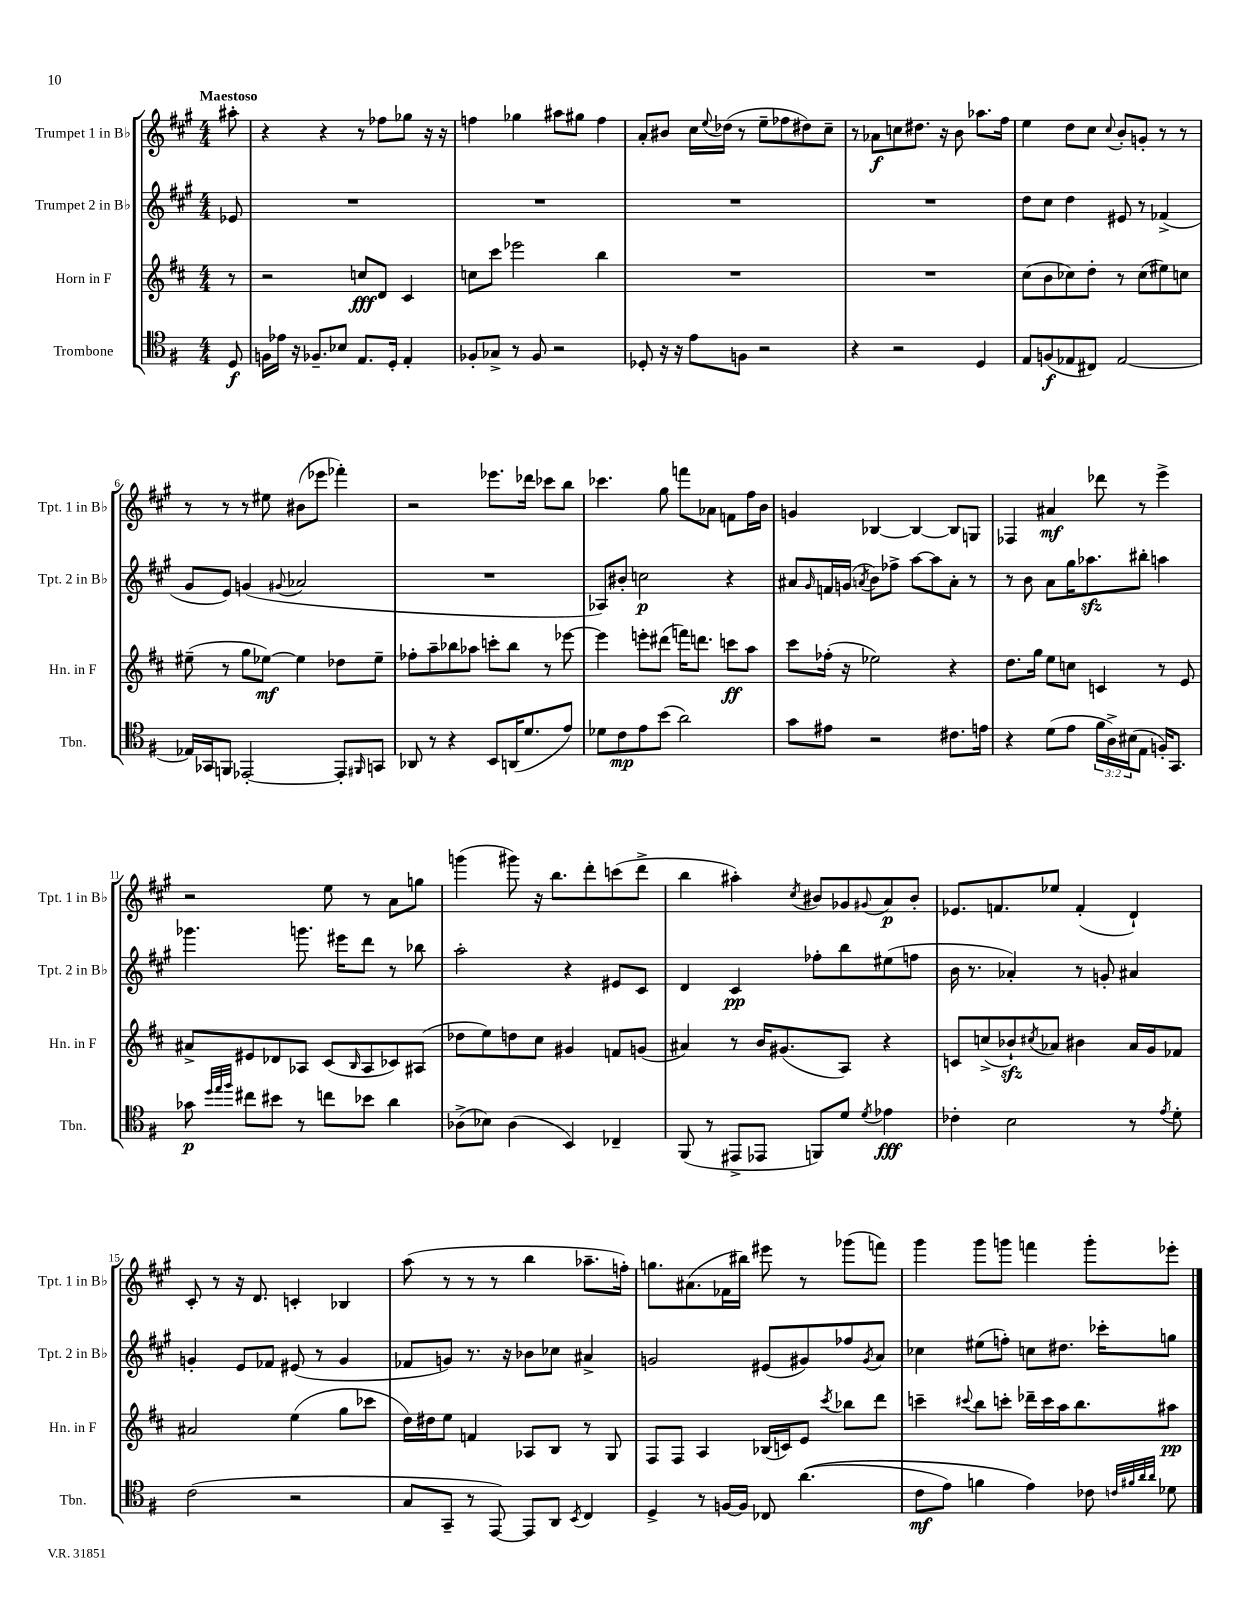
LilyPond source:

<<
\new StaffGroup <<
\new Staff = "s0" \with { instrumentName = "Trumpet 1 in Bb" shortInstrumentName = "Tpt. 1 in Bb" } {
    \clef treble \key a \major \numericTimeSignature \time 4/4 \partial 8 \tempo "Maestoso"
    ais''8-. |
    r4 r4 r8 fes''8 ges''8 r16 r16 |
    f''4 ges''4 ais''8 gis''8 f''4 |
    a'8-. bis'8 cis''16 \appoggiatura { e''8 } des''16( r8 e''8-- fes''8 dis''8) cis''8-- |
    r8 aes'8\f c''8 dis''8. r16 b'8 aes''8. fis''16 |
    e''4 d''8 cis''8 \appoggiatura { cis''8 } b'8-. g'8-. r8 r8 |
    r8 r8 r8 eis''8 bis'8( ees'''8 fes'''4-.) |
    r2 ees'''8. des'''16 ces'''8 b''8 |
    ces'''4. gis''8 f'''8 aes'8 f'8 fis''16 b'16 |
    g'4 bes4~ bes4~ bes8 g8 |
    fes4 ais'4\mf des'''8 r8 e'''4-> |
    r2 e''8 r8 a'8 g''8 |
    g'''4( gis'''8) r16 b''8. d'''8-. c'''8( d'''8-> |
    b''4 ais''4-.) \acciaccatura { cis''8 } bis'8 ges'8 \appoggiatura { gis'8 } a'8\p bis'8-. |
    ees'8. f'8. ees''8 f'4-.( d'4-!) |
    cis'8-. r8 r16 d'8. c'4-. bes4 |
    a''8( r8 r8 r8 b''4 aes''8.-- f''16-.) |
    g''8. ais'8.( fes'16 bis''16) eis'''8 r8 ges'''8( f'''8) |
    gis'''4 gis'''8 g'''8 f'''4 g'''8-. ees'''8-. \bar "|." |
}
\new Staff = "s1" \with { instrumentName = "Trumpet 2 in Bb" shortInstrumentName = "Tpt. 2 in Bb" } {
    \clef treble \key a \major \numericTimeSignature \time 4/4 \partial 8
    ees'8 |
    R1 |
    R1 |
    R1 |
    R1 |
    d''8 cis''8 d''4 eis'8 r8 fes'4->( |
    gis'8 e'8) g'4( \appoggiatura { gis'8 } aes'2 |
    R1 |
    aes8) bis'8-. c''2\p r4 |
    ais'8 \grace { gis'16 } f'16 g'16( \acciaccatura { a'8 } b'8) fes''8-> a''8~ a''8 a'8-. r8 |
    r8 b'8 a'8 gis''16 aes''8.\sfz bis''8-. a''4 |
    ges'''4. g'''8. eis'''16 d'''8 r8 bes''8 |
    a''2-. r4 eis'8 cis'8 |
    d'4 cis'4\pp fes''8-. b''8 eis''8( f''8 |
    b'16 r8. aes'4-.) r8 g'8-. ais'4 |
    g'4-. e'8 fes'8 eis'8( r8 g'4 |
    fes'8 g'8) r8. r16 bes'8 ces''8 ais'4-> |
    g'2 eis'8( gis'8) fes''8 \acciaccatura { gis'8 } a'8 |
    ces''4 eis''8( f''8-.) c''8 dis''8. ces'''16-. g''8 \bar "|." |
}
\new Staff = "s2" \with { instrumentName = "Horn in F" shortInstrumentName = "Hn. in F" } {
    \clef treble \key d \major \numericTimeSignature \time 4/4 \partial 8
    r8 |
    r2 c''8\fff d'8 cis'4 |
    c''8 cis'''8 ees'''2 b''4 |
    R1 |
    R1 |
    cis''8( b'8 ces''8) d''8-. r8 ces''8( eis''8) c''8 |
    eis''8--( r8 g''8 ees''8~\mf) ees''4 des''8 ees''8-- |
    fes''8-. a''8-- bes''8 aes''8 c'''8-. bes''8 r8 ees'''8~ |
    ees'''4 e'''8-. dis'''8( f'''16) d'''8. c'''8\ff a''8 |
    cis'''8 fes''16-.( r16 ees''2) r4 |
    d''8. g''16 e''8 c''8 c'4 r8 e'8 |
    ais'8-> eis'8 des'8 aes8 cis'8( \grace { b16 } aes8 ces'8) ais8( |
    des''8 e''8) d''8 cis''8 gis'4 f'8 g'8( |
    ais'4) r8 b'16 gis'8.( a8) r4 |
    c'8 c''8->( bes'8-!\sfz) \acciaccatura { cis''8 } aes'8 bis'4 aes'16 g'16 fes'8 |
    ais'2 e''4( g''8 ces'''8 |
    d''16) dis''16 e''8 f'4 aes8 b8 r8 g8 |
    fis8 fis8 a4 bes16( c'16) e'8 \acciaccatura { cis'''8 } bes''8 d'''8 |
    c'''4-- \appoggiatura { cis'''8 } b''8 c'''8-. des'''16-- c'''16 a''16 b''8. ais''8\pp \bar "|." |
}
\new Staff = "s3" \with { instrumentName = "Trombone" shortInstrumentName = "Tbn." } {
    \clef tenor \key g \major \numericTimeSignature \time 4/4 \override Staff.TupletNumber.text = #tuplet-number::calc-fraction-text \partial 8
    d8\f |
    f16 ees'16 r16 fes8.-- bes8 e8. d16-. e4-. |
    fes8-. ges8-> r8 fes8 r2 |
    des8-. r16 r16 e'8 f8 r2 |
    r4 r2 d4 |
    e8 f8\f( ees8 cis8) ees2~ |
    ees16 ges,16 f,8 ees,2~-. ees,8-. \grace { fis,16 } g,8 |
    aes,8 r8 r4 b,8 a,16( d'8. e'8) |
    des'8 c'8\mp e'8 b'8( a'2) |
    g'8 eis'8 r2 cis'8. e'16 |
    r4 d'8( e'8 \tuplet 3/2 { fis'16 a16->) bis16( } e8 f16-.) g,8. |
    ges'8\p \grace { d''32 e''32 fis''32 } cis''8 bis'8 r8 c''8 bes'8 a'4 |
    aes8->( bes8) aes4( b,4) ces4-- |
    fis,8( r8 eis,8-> ees,8 f,8) d'8 \acciaccatura { d'8 } ees'4\fff |
    ces'4-. b2 r8 \acciaccatura { e'8 } d'8-. |
    c'2( r2 |
    g8 g,8-- r8 e,8~) e,8 a,8 \acciaccatura { b,8 } c4 |
    d4-> r8 f16~ f16 ces8 a'4.(\( |
    c'8\mf e'8) f'4 e'4\) ces'8 \grace { c'32 fis'32 a'32 a'32 } des'8 \bar "|." |
}
>>
>>
